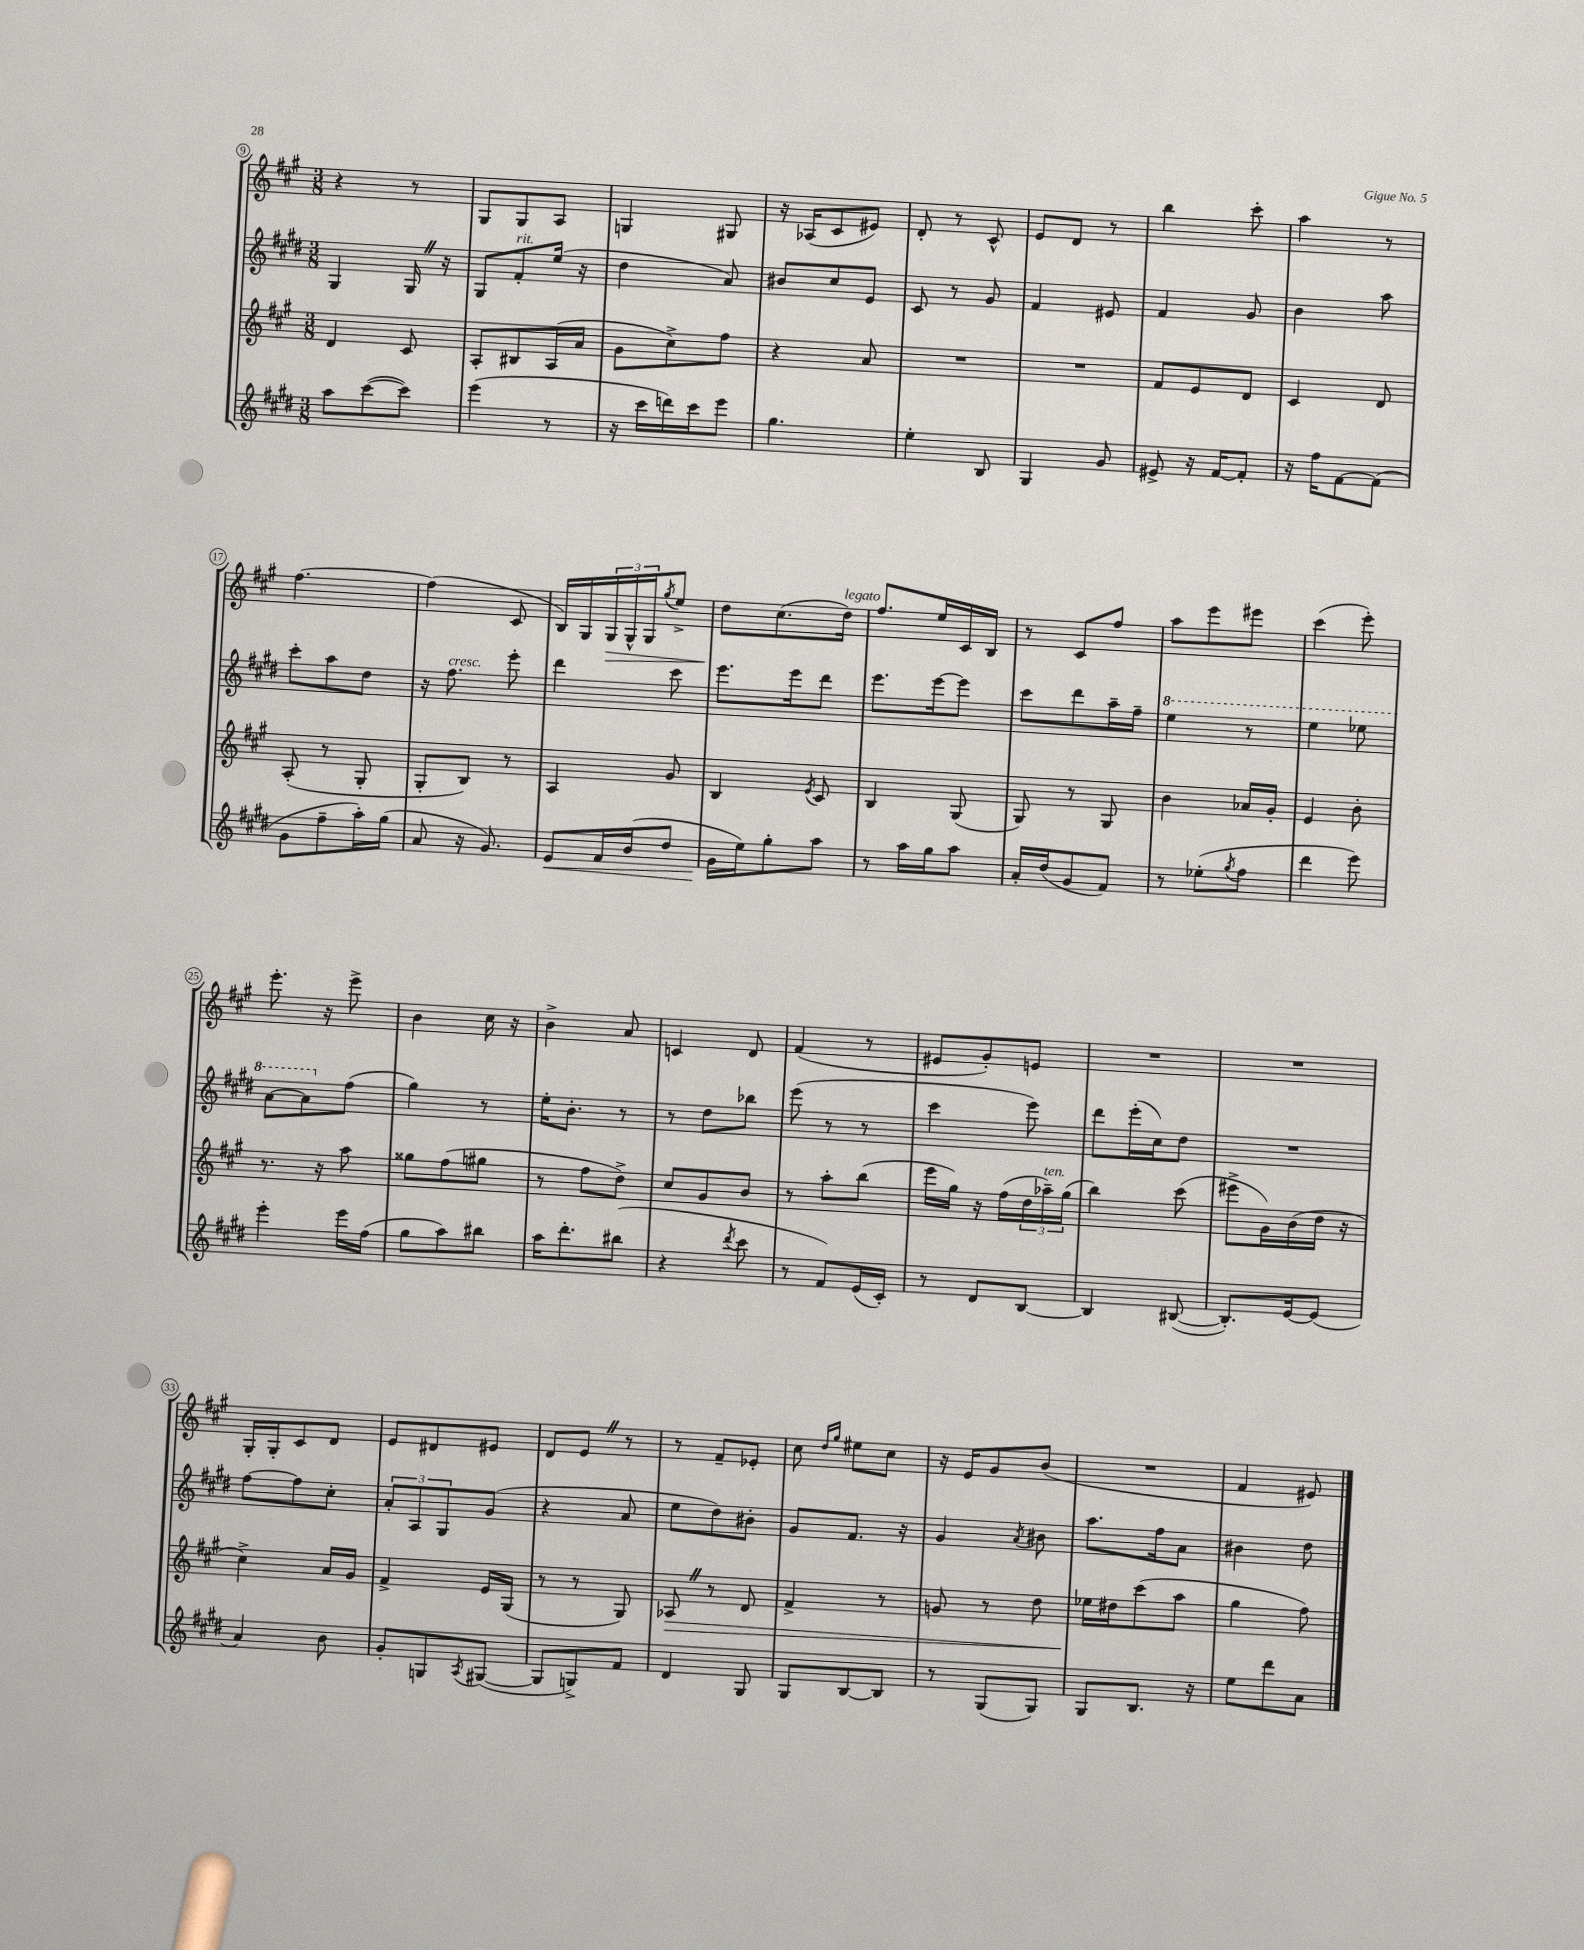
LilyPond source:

<<
\new StaffGroup <<
\new Staff = "s0" {
    \clef treble \key a \major \numericTimeSignature \time 3/8
    r4 r8 |
    gis8 gis8 a8 |
    g4 gis8 |
    r16 aes16( cis'8 eis'8) |
    d'8-. r8 cis'8-^ |
    e'8 d'8 r8 |
    b''4 cis'''8-. |
    a''4 r8 |
    fis''4.~ |
    fis''4( cis'8 |
    b16) gis16 \tuplet 3/2 { gis16\> gis16-^ gis16 } \acciaccatura { gis''8 } e''8-> |
    d''8\! cis''8.( d''16^\markup { \italic "legato" }) |
    fis''8. e''16 cis'16 b16 |
    r8 cis'8 fis''8 |
    a''8 e'''8 eis'''8 |
    cis'''4( e'''8-.) |
    e'''8.-. r16 e'''8-> |
    b'4 cis''16 r16 |
    b'4-> a'8 |
    c'4 d'8 |
    fis'4( r8 |
    eis'8 gis'8-.) e'8 |
    R4. |
    R4. |
    gis16-. gis16-. cis'8 d'8 |
    e'8 dis'8 eis'8 |
    d'8 e'8 \once \override BreathingSign.text = \markup { \musicglyph "scripts.caesura.straight" } \breathe r8 |
    r8 fis'8-- ees'8-. |
    cis''8 \grace { d''16 gis''16 } eis''8 cis''8 |
    r16 e'16 gis'8 b'8( |
    R4. |
    fis'4 eis'8) \bar "|." |
}
\new Staff = "s1" {
    \clef treble \key e \major \numericTimeSignature \time 3/8
    gis4 gis16 \once \override BreathingSign.text = \markup { \musicglyph "scripts.caesura.straight" } \breathe r16 |
    gis8 fis'8-.^\markup { \italic "rit." } e''16( r16 |
    dis''4 a'8) |
    bis'8 cis''8 e'8 |
    cis'8 r8 gis'8 |
    fis'4 eis'8 |
    fis'4 gis'8 |
    b'4 a''8 |
    cis'''8-. a''8 dis''8 |
    r16 fis''8.^\markup { \italic "cresc." } e'''8-. |
    dis'''4 cis'''8 |
    e'''8. e'''16 dis'''8 |
    e'''8. e'''16~ e'''8 |
    cis'''8 dis'''8 a''16-- fis''16-- |
    \ottava #1 e'''4 r8 |
    e'''4 ees'''8 |
    a''8~ a''8 \ottava #0 fis''8( |
    gis''4) r8 |
    e''16-. b'8.-. r8 |
    r8 dis''8 bes''8 |
    e'''8( r8 r8 |
    cis'''4 e'''8) |
    dis'''8 e'''16-.( cis''16) dis''8 |
    R4. |
    fis''8~ fis''8 cis''8-. |
    \tuplet 3/2 { a'8-. a8 gis8 } gis'8( |
    r4 a'8 |
    e''8 dis''8) bis'8-. |
    gis'8 fis'8. r16 |
    gis'4 \acciaccatura { a'8 } bis'8 |
    a''8. fis''16 a'8 |
    bis'4 dis''8 \bar "|." |
}
\new Staff = "s2" {
    \clef treble \key a \major \numericTimeSignature \time 3/8
    d'4 cis'8 |
    a8-. bis8 a16( a'16 |
    gis'8 cis''8->) fis''8 |
    r4 a'8 |
    R4. |
    R4. |
    fis'8 e'8 d'8 |
    cis'4 d'8 |
    a8-.( r8 gis8-. |
    gis8-. b8) r8 |
    a4 gis'8 |
    b4 \acciaccatura { e'8 } cis'8 |
    b4 gis8( |
    gis8) r8 gis8 |
    b'4 aes'16 gis'16-. |
    e'4 b'8-. |
    r8. r16 a''8 |
    gisis''8 fis''8( gis''8 |
    r8 fis''8 d''8->) |
    cis''8 gis'8 b'8 |
    r8 a''8-. b''8( |
    e'''16 gis''16) r16 fis''16( \tuplet 3/2 { d''16 aes''16--^\markup { \italic "ten." }) gis''16( } |
    b''4) cis'''8( |
    eis'''8-> gis'16) b'16( d''16 r16 |
    cis''4->) a'16 gis'16 |
    fis'4-> e'16 gis16( |
    r8 r8 gis8) |
    aes8\> \once \override BreathingSign.text = \markup { \musicglyph "scripts.caesura.straight" } \breathe r8 d'8 |
    fis'4-> r8 |
    g'8 r8 d''8 |
    ees''16\! dis''16 cis'''8( a''8 |
    gis''4 fis''8) \bar "|." |
}
\new Staff = "s3" {
    \clef treble \key e \major \numericTimeSignature \time 3/8
    a''8 cis'''8~( cis'''8) |
    e'''4( r8 |
    r16 cis'''16 d'''16) cis'''16 e'''8 |
    gis''4. |
    e''4-. b8 |
    gis4 gis'8 |
    eis'8-> r16 fis'16~ fis'8-. |
    r16 fis''16 fis'8~ fis'8( |
    gis'8 fis''8-- a''16-.) gis''16( |
    a'8 r16 gis'8.) |
    e'8\< fis'16 b'16( dis''8 |
    gis'16\! e''16) gis''8-. a''8 |
    r8 a''16 gis''16 a''8 |
    a'16-. dis''16( gis'8 fis'8) |
    r8 ees''8-.( \acciaccatura { gis''8 } fis''8 |
    dis'''4 e'''8) |
    e'''4-. e'''16 fis''16( |
    gis''8 a''8) bis''8 |
    a''16 dis'''8.-. bis''8( |
    r4 \acciaccatura { dis'''8 } cis'''8 |
    r8 fis'8) e'16( cis'16-.) |
    r8 dis'8 b8~ |
    b4 bis8~( |
    bis8.-.) e'16~ e'8( |
    a'4) b'8 |
    gis'8-. g8 \acciaccatura { a8 } gis8~( |
    gis8 g8->) fis'8 |
    dis'4 gis8 |
    gis8 b8~ b8 |
    r8 gis8( gis8) |
    gis8 b8. r16 |
    e''8 dis'''8 a'8 \bar "|." |
}
>>
>>
\layout { \context { \Score currentBarNumber = #9 \override BarNumber.stencil = #(make-stencil-circler 0.1 0.3 ly:text-interface::print) } }
